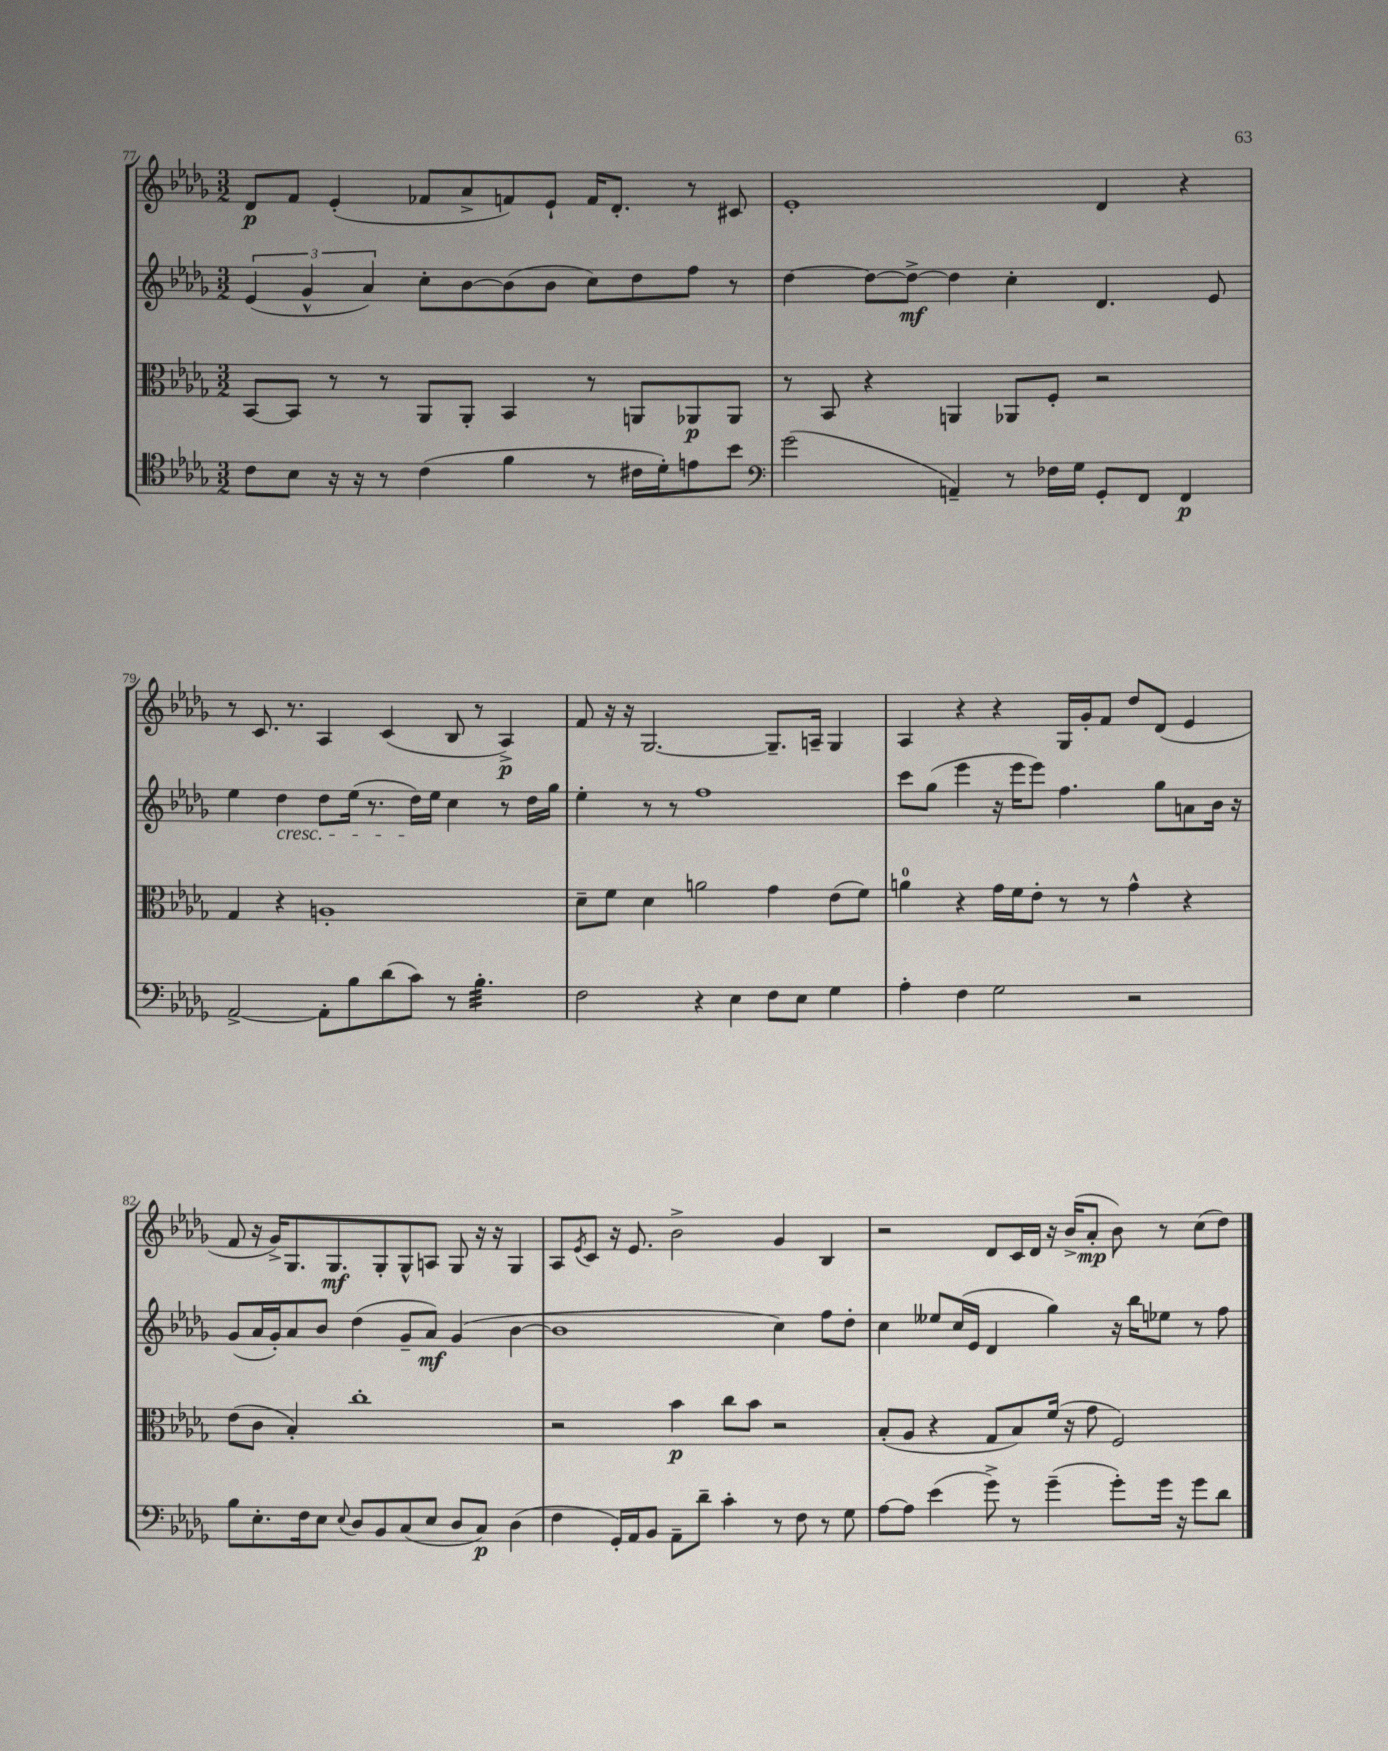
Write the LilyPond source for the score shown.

<<
\new StaffGroup <<
\new Staff = "s0" {
    \clef treble \key des \major \numericTimeSignature \time 3/2
    des'8\p f'8 ees'4-.( fes'8 aes'8-> f'8) ees'8-! f'16 des'8.-. r8 cis'8 |
    ees'1-. des'4 r4 |
    r8 c'8. r8. aes4 c'4( bes8 r8 aes4->\p) |
    f'8 r16 r16 ges2.~ ges8.-- a16-- ges4 |
    aes4 r4 r4 ges16 ges'16-. f'8 des''8 des'8( ees'4 |
    f'8 r16 ges'16->) ges8. ges8.\mf ges8-. ges8-^ a8 ges8 r16 r16 ges4 |
    aes8 \acciaccatura { ees'8 } c'8 r16 ees'8. bes'2-> ges'4 bes4 |
    r2 des'8 c'16 des'16 r16 bes'16->( aes'8-.\mp bes'8) r8 c''8( des''8) \bar "|." |
}
\new Staff = "s1" {
    \clef treble \key des \major \numericTimeSignature \time 3/2
    \tuplet 3/2 { ees'4( ges'4-^ aes'4) } c''8-. bes'8~ bes'8( bes'8 c''8) des''8 f''8 r8 |
    des''4~ des''8~ des''8~->\mf des''4 c''4-. des'4. ees'8 |
    ees''4 des''4\cresc des''8 ees''16( r8. des''16\!) ees''16 c''4 r8 des''16 ges''16 |
    ees''4-. r8 r8 f''1 |
    c'''8 ges''8( ees'''4 r16 ees'''16 ees'''8) f''4. ges''8 a'8 bes'16 r16 |
    ges'8( aes'16 ges'16-.) aes'8 bes'8 des''4( ges'8-- aes'8\mf) ges'4( bes'4~ |
    bes'1 c''4) f''8 des''8-. |
    c''4 eeses''8 c''16( ees'16 des'4 ges''4) r16 bes''16 ees''8 r8 f''8 \bar "|." |
}
\new Staff = "s2" {
    \clef alto \key des \major \numericTimeSignature \time 3/2
    bes,8~ bes,8 r8 r8 aes,8 aes,8-. bes,4 r8 a,8 aes,8\p aes,8 |
    r8 bes,8 r4 a,4 aes,8 f8-. r2 |
    ges4 r4 a1-. |
    des'8-- f'8 des'4 a'2 ges'4 ees'8( f'8) |
    a'4-0 r4 ges'16 f'16 ees'8-. r8 r8 ges'4-^ r4 |
    ees'8( c'8 bes4-.) c''1-. |
    r2 bes'4\p c''8 bes'8 r2 |
    bes8-.( aes8 r4 ges8 bes8) f'16( r16 ges'8 f2) \bar "|." |
}
\new Staff = "s3" {
    \clef tenor \key des \major \numericTimeSignature \time 3/2
    c'8 bes8 r16 r16 r8 c'4( f'4 r8 cis'16 des'16-.) e'8 bes'8 |
    \clef bass ges'2( a,4--) r8 fes16 ges16 ges,8-. f,8 f,4\p |
    aes,2~-> aes,8-. bes8 des'8( c'8) r8 bes4.:32-. |
    f2 r4 ees4 f8 ees8 ges4 |
    aes4-. f4 ges2 r2 |
    bes8 ees8.-. f16 ees8 \appoggiatura { ees8 } des8 bes,8 c8( ees8 des8 c8\p) des4( |
    f4 ges,16-.) aes,16 bes,8 aes,8-- des'8-- c'4-. r8 f8 r8 ges8 |
    aes8~ aes8 ees'4( ges'8->) r8 ges'4--( ges'8-.) ges'16 r16 ges'8 des'8 \bar "|." |
}
>>
>>
\layout { \context { \Score currentBarNumber = #77 } }
